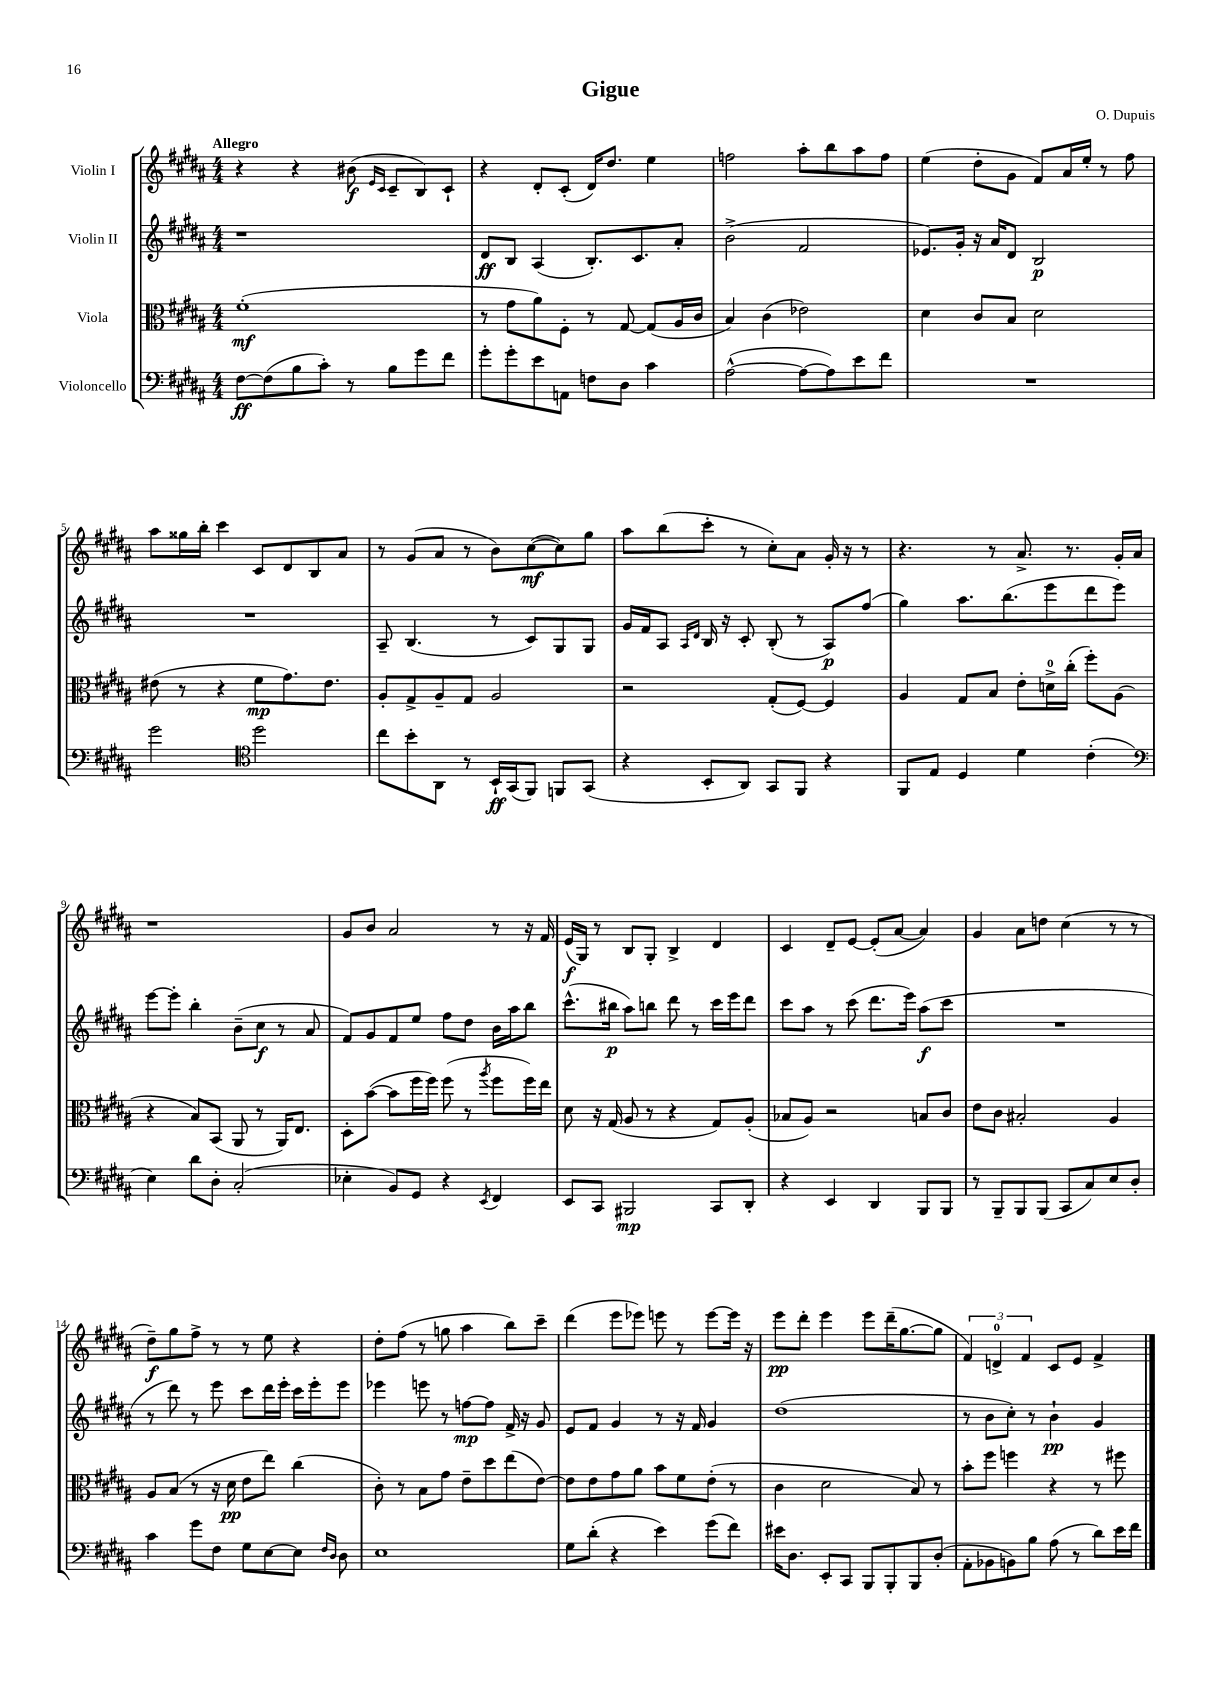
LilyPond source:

\header { title = "Gigue" composer = "O. Dupuis" }
<<
\new StaffGroup <<
\new Staff = "s0" \with { instrumentName = "Violin I" } {
    \clef treble \key b \major \numericTimeSignature \time 4/4 \tempo "Allegro"
    r4 r4 bis'8\f( \grace { e'16 cis'16 } cis'8-- b8) cis'8-! |
    r4 dis'8-. cis'8-.( dis'16) dis''8. e''4 |
    f''2 ais''8-. b''8 ais''8 f''8 |
    e''4( dis''8-. gis'8 fis'8) ais'16 e''16-. r8 fis''8 |
    ais''8 gisis''16 b''16-. cis'''4 cis'8 dis'8 b8 ais'8 |
    r8 gis'8( ais'8 r8 b'8) cis''8~\mf( cis''8) gis''8 |
    ais''8 b''8( cis'''8-. r8 cis''8-.) ais'8 gis'16-. r16 r8 |
    r4. r8 ais'8.-> r8. gis'16-. ais'16 |
    r1 |
    gis'8 b'8 ais'2 r8 r16 fis'16 |
    e'16\f( gis16) r8 b8 gis8-. b4-> dis'4 |
    cis'4 dis'8-- e'8~ e'8-.( ais'8~ ais'4) |
    gis'4 ais'8 d''8 cis''4( r8 r8 |
    dis''8--\f) gis''8 fis''8-> r8 r8 e''8 r4 |
    dis''8-. fis''8( r8 g''8 ais''4 b''8) cis'''8-- |
    dis'''4( e'''8 ees'''8) e'''8 r8 e'''8~ e'''16 r16 |
    e'''8\pp dis'''8-. e'''4 e'''8 dis'''16--( gis''8.~ gis''8 |
    \tuplet 3/2 { fis'4) d'4-0-> fis'4 } cis'8 e'8 fis'4-> \bar "|." |
}
\new Staff = "s1" \with { instrumentName = "Violin II" } {
    \clef treble \key b \major \numericTimeSignature \time 4/4
    r1 |
    dis'8\ff b8 ais4( b8.-.) cis'8. ais'8-. |
    b'2->( fis'2 |
    ees'8.) gis'16-. r16 ais'16 dis'8 b2\p |
    R1 |
    ais8-- b4.( r8 cis'8) gis8 gis8 |
    gis'16 fis'16 ais8 \grace { ais16 dis'16 } b16 r16 cis'8-. b8-.( r8 ais8\p) fis''8( |
    gis''4) ais''8. b''8.( e'''8 dis'''8 e'''8) |
    e'''8~ e'''8-. b''4-. b'8--( cis''8\f r8 ais'8 |
    fis'8) gis'8 fis'8 e''8 fis''8 dis''8 b'16 ais''16 b''8 |
    cis'''8.-^( bis''16\p ais''8) b''8 dis'''8 r8 cis'''16 e'''16 dis'''8 |
    cis'''8 ais''8 r8 cis'''8( dis'''8. e'''16) ais''8\f( cis'''8 |
    R1 |
    r8 dis'''8) r8 e'''8 cis'''8 dis'''16 e'''16-. cis'''16 e'''16-. e'''8 |
    ees'''4 e'''8 r8 f''8~\mp f''8 fis'16-> r16 gis'8 |
    e'8 fis'8 gis'4 r8 r16 fis'16 gis'4 |
    dis''1( |
    r8 b'8 cis''8-.) r8 b'4-!\pp gis'4 \bar "|." |
}
\new Staff = "s2" \with { instrumentName = "Viola" } {
    \clef alto \key b \major \numericTimeSignature \time 4/4
    fis'1-.\mf( |
    r8 gis'8 ais'8) fis8-. r8 gis8~ gis8( ais16 cis'16 |
    b4) cis'4( ees'2) |
    dis'4 cis'8 b8 dis'2 |
    eis'8( r8 r4 fis'8\mp gis'8.) eis'8. |
    ais8-. gis8-> ais8-- gis8 ais2 |
    r2 gis8-.( fis8~) fis4 |
    ais4 gis8 b8 e'8-. d'16-0-> cis''16-.( fis''8-.) ais8( |
    r4 b8) b,8( ais,8 r8 ais,16) e8. |
    dis8-. b'8~( b'8 fis''16 fis''16) fis''8( r8 \acciaccatura { ais''8 } fis''8 fis''16) e''16 |
    dis'8 r16 gis16( ais8 r8 r4 gis8) ais8-.( |
    bes8 ais8) r2 b8 cis'8 |
    e'8 cis'8 bis2-. ais4 |
    ais8 b8( r8 r16 dis'16\pp e'8 e''8) cis''4( |
    cis'8-.) r8 b8 gis'8 e'8-- dis''8 e''8( e'8~) |
    e'8 e'8 gis'8 ais'8 b'8 fis'8 e'8-.( r8 |
    cis'4 dis'2 b8) r8 |
    b'8-. fis''8 f''4 r4 r8 fis''8 \bar "|." |
}
\new Staff = "s3" \with { instrumentName = "Violoncello" } {
    \clef bass \key b \major \numericTimeSignature \time 4/4
    fis8~\ff fis8( b8 cis'8-.) r8 b8 gis'8 fis'8 |
    gis'8-. gis'8-. e'8 a,8 f8 dis8 cis'4 |
    ais2~-^( ais8~ ais8) e'8 fis'8 |
    R1 |
    gis'2 \clef tenor dis''2 |
    cis''8 b'8-. ais,8 r8 b,16-!\ff gis,16( fis,8) f,8 gis,8( |
    r4 b,8-. ais,8) gis,8 fis,8 r4 |
    fis,8 e8 dis4 dis'4 cis'4-.( |
    \clef bass e4) dis'8 dis8-. cis2-.( |
    ees4-. b,8) gis,8 r4 \acciaccatura { e,8 } fis,4 |
    e,8 cis,8 bis,,2\mp cis,8 dis,8-. |
    r4 e,4 dis,4 b,,8 b,,8 |
    r8 b,,8-- b,,8 b,,8( cis,8 cis8) e8 dis8-. |
    cis'4 gis'8 fis8 gis8 e8~ e8 \grace { fis16 dis16 } dis8 |
    e1 |
    gis8 dis'8-.( r4 e'4) gis'8( fis'8) |
    eis'16 dis8. e,8-. cis,8 b,,8 b,,8-. b,,8 dis8-.( |
    ais,8-. bes,8 b,8) b8 ais8( r8 dis'8) e'16 fis'16 \bar "|." |
}
>>
>>
